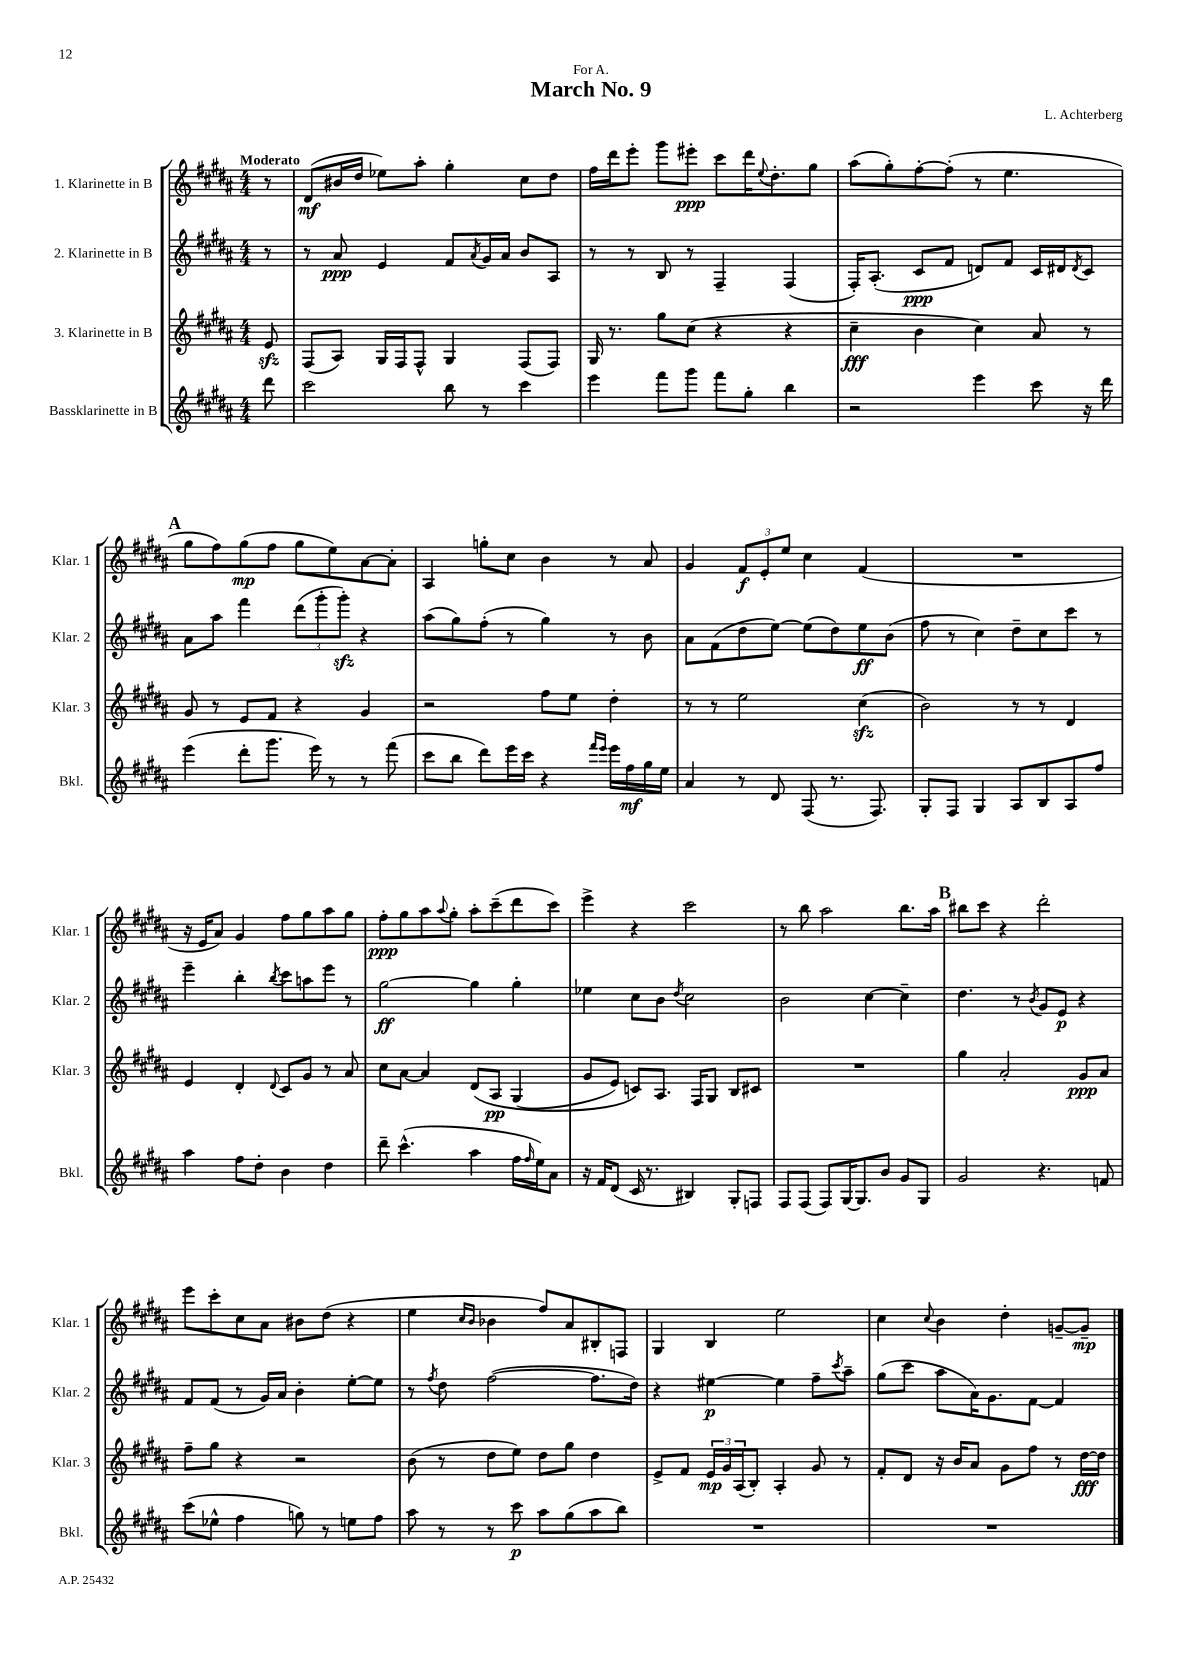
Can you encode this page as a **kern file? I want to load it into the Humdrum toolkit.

**kern	**kern	**kern	**kern
*staff4	*staff3	*staff2	*staff1
*clefG2	*clefG2	*clefG2	*clefG2
*k[f#c#g#d#a#]	*k[f#c#g#d#a#]	*k[f#c#g#d#a#]	*k[f#c#g#d#a#]
*M4/4	*M4/4	*M4/4	*M4/4
8ddd#\	8e/	8r	8r
=	=	=	=
2ccc#\	(8F#/L	8r	(8d#/L
.	8A#/J)	8a#/	16b#/L
.	.	.	16dd#/JJ
.	16G#/LL	4e/	8ee-\L)
.	16F#/J	.	.
.	8F#^^/J	.	8aa#'\J
8bb\	4G#/	8f#/L	4gg#'\
.	.	8qa#/	.
8r	.	16g#/L	.
.	.	16a#/JJ	.
4ccc#\	(8F#/L	8b/L	8cc#\L
.	8F#/J)	8A#/J	8dd#\J
=	=	=	=
4eee\	16G#/	8r	16ff#\LL
.	8.r	.	16ddd#\J
.	.	8r	8eee'\J
8fff#\L	8gg#\L	8B/	8ggg#\L
8ggg#\J	(8cc#\J	8r	8eee#'\J
8fff#\L	4r	4F#~/	8ccc#\L
8gg#'\J	.	.	16ddd#\K
.	.	.	8qqee/
.	.	.	8.dd#'\
4bb\	4r	(4F#/	.
.	.	.	8gg#\J
=	=	=	=
2r	4cc#~\	16F#'/LK)	(8aa#\L
.	.	(8.A#'/J	.
.	.	.	8gg#'\)
.	4b\	8c#/L	[8ff#'\
.	.	8f#/J	(8ff#'\]J
4eee\	4cc#\)	8d/L)	8r
.	.	8f#/J	4.ee\
8ccc#\	8a#/	16c#/LL	.
.	.	16d#/J	.
.	.	8qd#/	.
16r	8r	8c#/J	.
16ddd#\	.	.	.
=	=	=	=
(4eee\	8g#/	8a#\L	8gg#\L
.	8r	8aa#\J	8ff#\)
8ddd#'\L	8e/L	4fff#\	(8gg#\
8.ggg#\J	8f#/J	.	8ff#\J
.	4r	(12ddd#\L	8gg#\L
16eee\)	.	.	.
.	.	12ggg#'\	.
8r	.	.	8ee\)
.	.	12ggg#'\J)	.
8r	4g#/	4r	[8a#\
(8fff#\	.	.	8a#'\]J
=	=	=	=
8ccc#\L	2r	(8aa#\L	4A#/
8bb\J	.	8gg#\)	.
8ddd#\L)	.	(8ff#'\J	8gg'\L
16eee\L	.	8r	8cc#\J
16ccc#\JJ	.	.	.
4r	8ff#\L	4gg#\)	4b\
.	8ee\J	.	.
16qqfff#/LL	.	.	.
16qqeee/JJ	.	.	.
16eee\LL	4dd#'\	8r	8r
16ff#\	.	.	.
16gg#\	.	8b\	8a#/
16ee\JJ	.	.	.
=	=	=	=
4a#/	8r	8a#\L	4g#/
.	8r	(8f#\	.
8r	2ee\	8dd#\	12f#/L
.	.	.	12e'/
8d#/	.	[8ee\J)	.
.	.	.	12ee/J
(8F#/	.	(8ee\]L	4cc#\
8.r	.	8dd#\)	.
.	(4cc#\	8ee\	(4f#/
8.F#/)	.	.	.
.	.	(8b\J	.
=	=	=	=
8G#'/L	2b\)	8ff#\	1r
8F#/J	.	8r	.
4G#/	.	4cc#\)	.
8A#/L	8r	8dd#~\L	.
8B/	8r	8cc#\	.
8A#/	4d#/	8ccc#\J	.
8ff#/J	.	8r	.
=	=	=	=
4aa#\	4e/	4eee~\	16r
.	.	.	16e/LK
.	.	.	8a#/J)
8ff#\L	4d#'/	4bb'\	4g#/
8dd#'\J	.	.	.
.	8qqd#/	8qbb/	.
4b\	8c#/L	8ccc#\L	8ff#\L
.	8g#/J	8aa\	8gg#\
4dd#\	8r	8eee\J	8aa#\
.	8a#/	8r	8gg#\J
=	=	=	=
8ddd#~\	8cc#\L	[2gg#\	8ff#'\L
(4.ccc#^^\	[8a#\J	.	8gg#\
.	4a#/]	.	8aa#\
.	.	.	8qqaa#/
.	.	.	8gg#'\J
4aa#\	&(8d#/L	4gg#\]	8aa#'\L
.	8A#/J	.	(8ccc#~\
16ff#\LL	(4G#/	4gg#'\	8ddd#\
16qqff#/	.	.	.
16ee\J)	.	.	.
8a#\J	.	.	8ccc#\J)
=	=	=	=
16r	8g#/L	4ee-\	4eee^\
16f#/LK	.	.	.
(8d#/J	8e/J)	.	.
16c#/	8c/L&)	8cc#\L	4r
8.r	.	.	.
.	8.A#/J	8b\J	.
.	.	8qdd#/	.
4B#/)	.	2cc#\	2ccc#\
.	16F#/LK	.	.
.	8G#/J	.	.
8G#'/L	8B/L	.	.
8F/J	8c#/J	.	.
=	=	=	=
8F#/L	1r	2b\	8r
(8F#/J	.	.	8bb\
8F#/L)	.	.	2aa#\
[16G#/K	.	.	.
8.G#/]	.	.	.
.	.	[4cc#\	.
8b/J	.	.	.
8g#/L	.	4cc#~\]	8.bb\L
8G#/J	.	.	.
.	.	.	16aa#\Jk
=	=	=	=
2g#/	4gg#\	4.dd#\	8bb#\L
.	.	.	8ccc#\J
.	2a#'/	.	4r
.	.	8r	.
.	.	8qb/	.
4.r	.	8g#/L	2ddd#'\
.	.	8e/J	.
.	8g#/L	4r	.
8f/	8a#/J	.	.
=	=	=	=
(8ccc#\L	8ff#~\L	8f#/L	8eee\L
8ee-^^\J	8gg#\J	(8f#/J	8ccc#'\
4ff#\	4r	8r	8cc#\
.	.	16g#/LL)	8a#\J
.	.	16a#/JJ	.
8gg\)	2r	4b'\	8b#\L
8r	.	.	(8dd#\J
8ee\L	.	[8ee'\L	4r
8ff#\J	.	8ee\]J	.
=	=	=	=
8aa#\	(8b\	8r	4ee\
.	.	8qff#/	.
8r	8r	8dd#\	.
.	.	.	16qqcc#/LL
.	.	.	16qqb/JJ
8r	8dd#\L	([2ff#\	4b-\
8ccc#\	8ee\J)	.	.
8aa#\L	8dd#\L	.	8ff#/L)
(8gg#\	8gg#\J	.	8a#/
8aa#\	4dd#\	8.ff#\]L	8B#'/
8bb\J)	.	.	8F/J
.	.	16dd#\Jk)	.
=	=	=	=
1r	8e^/L	4r	4G#/
.	8f#/J	.	.
.	24e/LL	[4ee#\	4B/
.	24g#/	.	.
.	(24A#/J	.	.
.	8B'/J)	.	.
.	4A#'/	4ee#\]	2ee\
.	8g#/	8ff#~\L	.
.	.	8qccc#/	.
.	8r	8aa#~\J	.
=	=	=	=
1r	8f#'/L	(8gg#\L	4cc#\
.	8d#/J	8ccc#\J	.
.	.	.	8qqcc#/
.	16r	8aa#\L	4b\
.	16b/LK	.	.
.	8a#/J	16a#\K)	.
.	.	8.g#\	.
.	8g#\L	.	4dd#'\
.	8ff#\J	[8f#\J	.
.	8r	4f#/]	[8g~/L
.	[16dd#\LL	.	8g~/]J
.	16dd#\]JJ	.	.
==	==	==	==
*-	*-	*-	*-
